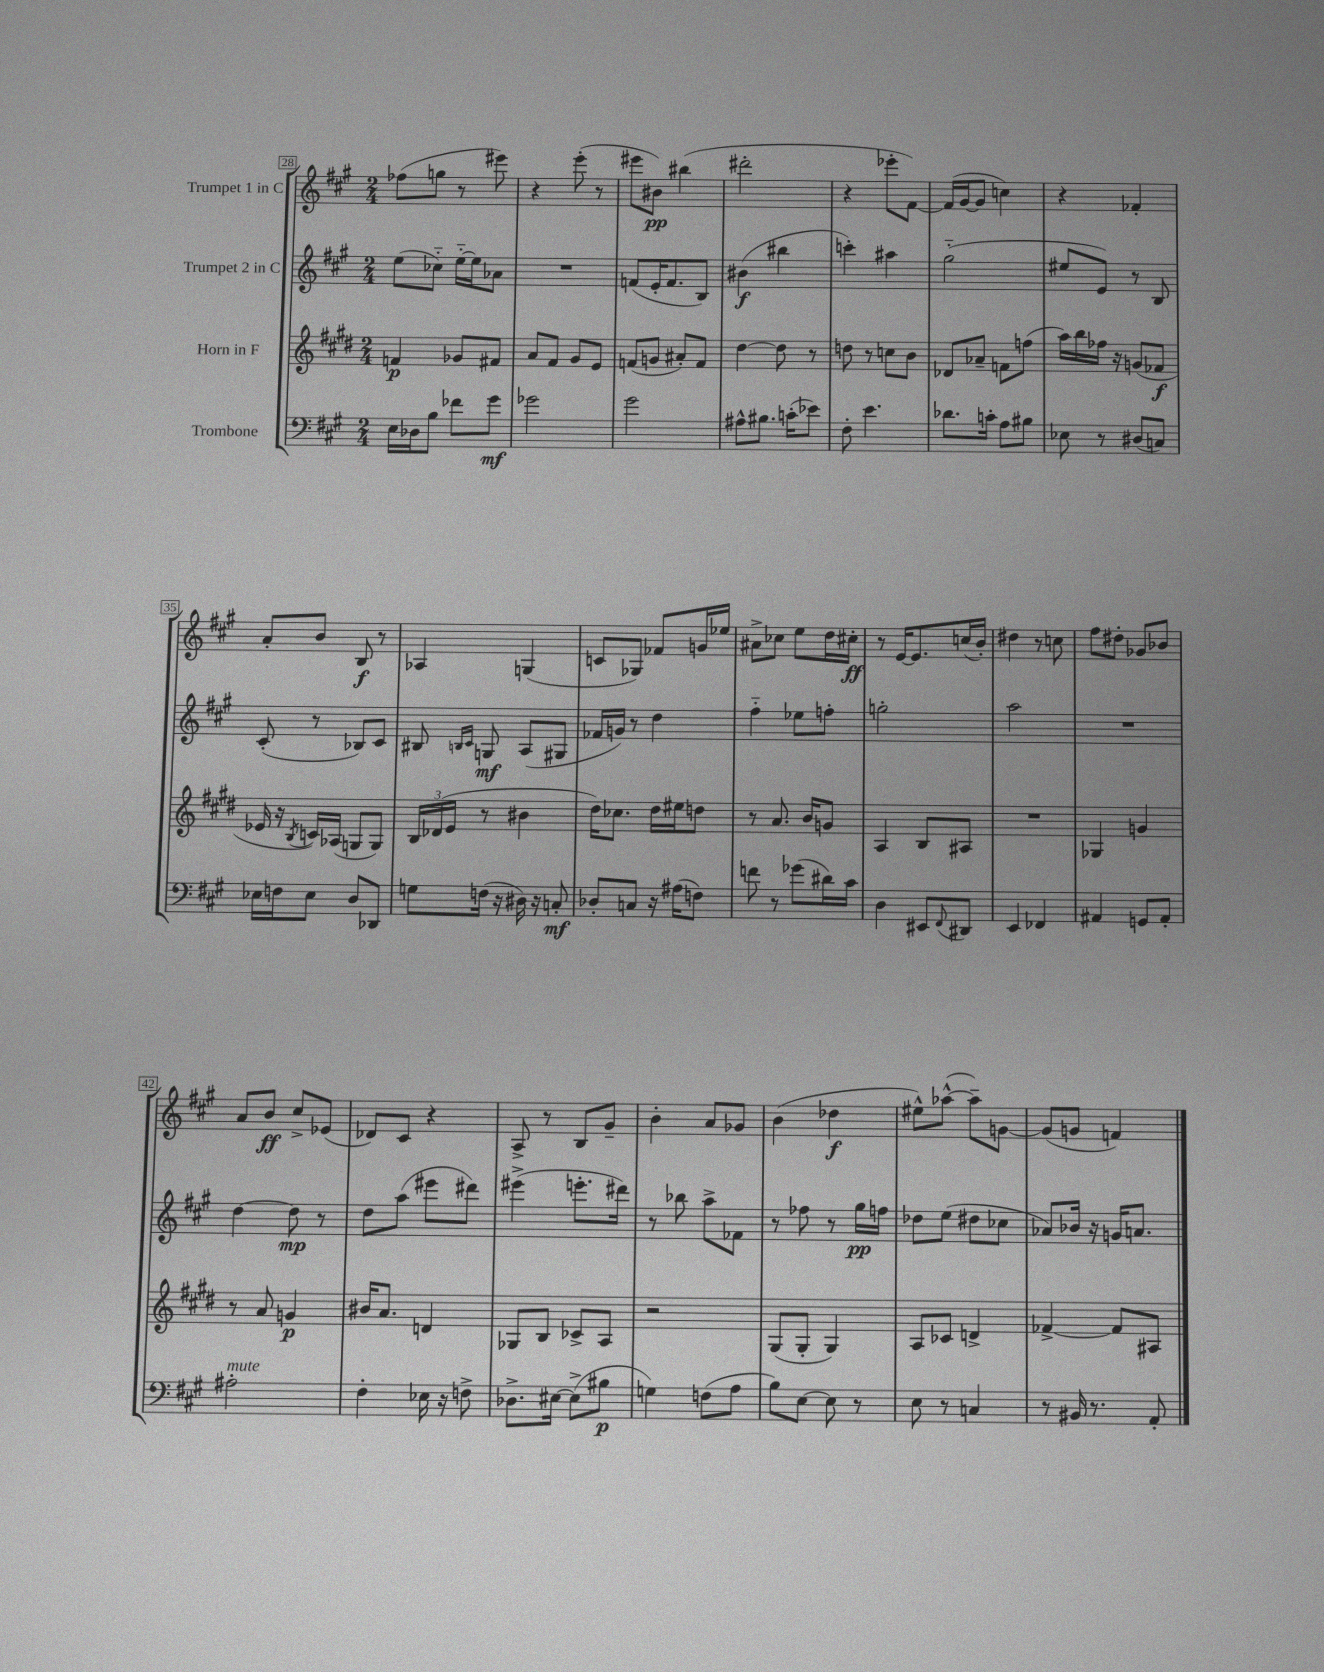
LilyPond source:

<<
\new StaffGroup <<
\new Staff = "s0" \with { instrumentName = "Trumpet 1 in C" } {
    \clef treble \key a \major \numericTimeSignature \time 2/4
    fes''8( g''8 r8 eis'''8) |
    r4 e'''8-.( r8 |
    eis'''8 bis'8\pp) bis''4( |
    dis'''2-. |
    r4 ees'''8-. fis'8~) |
    fis'16( gis'16~ gis'8 c''4) |
    r4 fes'4-. |
    a'8-. b'8 b8\f r8 |
    aes4 g4( |
    c'8 ges8) fes'8 g'16 ees''16 |
    ais'8-> ces''8 e''8 d''16 cis''16-.\ff |
    r8 e'16~ e'8. c''16( b'16-.) |
    dis''4 r8 c''8 |
    fis''8 dis''8-. ges'8 bes'8 |
    a'8 b'8\ff cis''8-> ees'8( |
    des'8) cis'8 r4 |
    a8-> r8 b8 gis'8-- |
    b'4-. a'8 ges'8 |
    b'4( des''4\f |
    eis''8-^) aes''8~-^( aes''8--) g'8~ |
    g'8( g'8 f'4) \bar "|." |
}
\new Staff = "s1" \with { instrumentName = "Trumpet 2 in C" } {
    \clef treble \key a \major \numericTimeSignature \time 2/4
    e''8( ces''8-_) e''16~-_ e''16 aes'8 |
    R2 |
    f'8( e'16-. f'8. b8) |
    bis'4\f( bis''4 |
    c'''4-.) ais''4 |
    gis''2-_( |
    eis''8 e'8) r8 b8 |
    cis'8-.( r8 bes8) cis'8 |
    bis8 \grace { b16 cis'16 } g8\mf a8( gis8 |
    fes'16 g'16) r8 d''4 |
    fis''4-_ ees''8 f''8-. |
    g''2-. |
    a''2 |
    R2 |
    d''4~ d''8\mp r8 |
    d''8 a''8( eis'''8 dis'''8) |
    eis'''4->( e'''8.-. dis'''16) |
    r8 bes''8 a''8-> fes'8 |
    r8 fes''8 r8 gis''16\pp f''16 |
    des''8 e''8( dis''8 ces''8 |
    aes'8) bes'16 r16 g'16 a'8. \bar "|." |
}
\new Staff = "s2" \with { instrumentName = "Horn in F" } {
    \clef treble \key e \major \numericTimeSignature \time 2/4
    f'4\p ges'8 fis'8 |
    a'8 fis'8 gis'8 e'8 |
    f'8( g'8 ais'8-.) f'8 |
    dis''4~ dis''8 r8 |
    d''8 r8 c''8 b'8 |
    des'8 aes'8-- f'8 f''8( |
    a''16) b''16 fes''16 r16 g'8( fes'8\f |
    ees'16 r16 \acciaccatura { b8 } c'16) aes16( g8 g8) |
    \tuplet 3/2 { b16 des'16( e'16 } r8 bis'4 |
    dis''16) ces''8. dis''16 eis''16 d''8 |
    r8 a'8. b'16 g'8 |
    a4 b8 ais8 |
    R2 |
    ges4 g'4 |
    r8 a'8 g'4\p |
    bis'16 a'8. d'4 |
    ges8 b8 ces'8-> a8 |
    r2 |
    gis8( gis8-. gis4) |
    a8 ces'8 d'4-> |
    fes'4~-> fes'8 ais8 \bar "|." |
}
\new Staff = "s3" \with { instrumentName = "Trombone" } {
    \clef bass \key a \major \numericTimeSignature \time 2/4
    e16 des16 b8 fes'8 gis'8\mf |
    ges'2 |
    gis'2 |
    ais8-^ bis8. c'16-.( ees'8) |
    fis8-. e'4. |
    des'8. c'16-. a8 bis8 |
    ees8 r8 dis8( c8) |
    ees16 f16 ees8 d8 des,8 |
    g8 f16( r16 dis16) r16 c8-.\mf |
    des8-. c8 r16 ais16( f8) |
    f'8 r8 ges'8( dis'16) cis'16 |
    d4 eis,8 \appoggiatura { fis,8 } dis,8 |
    e,4 fes,4 |
    ais,4 g,8 ais,8-. |
    ais2-.^\markup { \italic "mute" } |
    fis4-. ees16 r16 f8-> |
    des8.-> eis16~ eis8->( bis8\p |
    g4) f8( a8 |
    b8) e8~ e8 r8 |
    e8 r8 c4 |
    r8 bis,16 r8. a,8-. \bar "|." |
}
>>
>>
\layout { \context { \Score currentBarNumber = #28 \override BarNumber.stencil = #(make-stencil-boxer 0.1 0.3 ly:text-interface::print) } }
